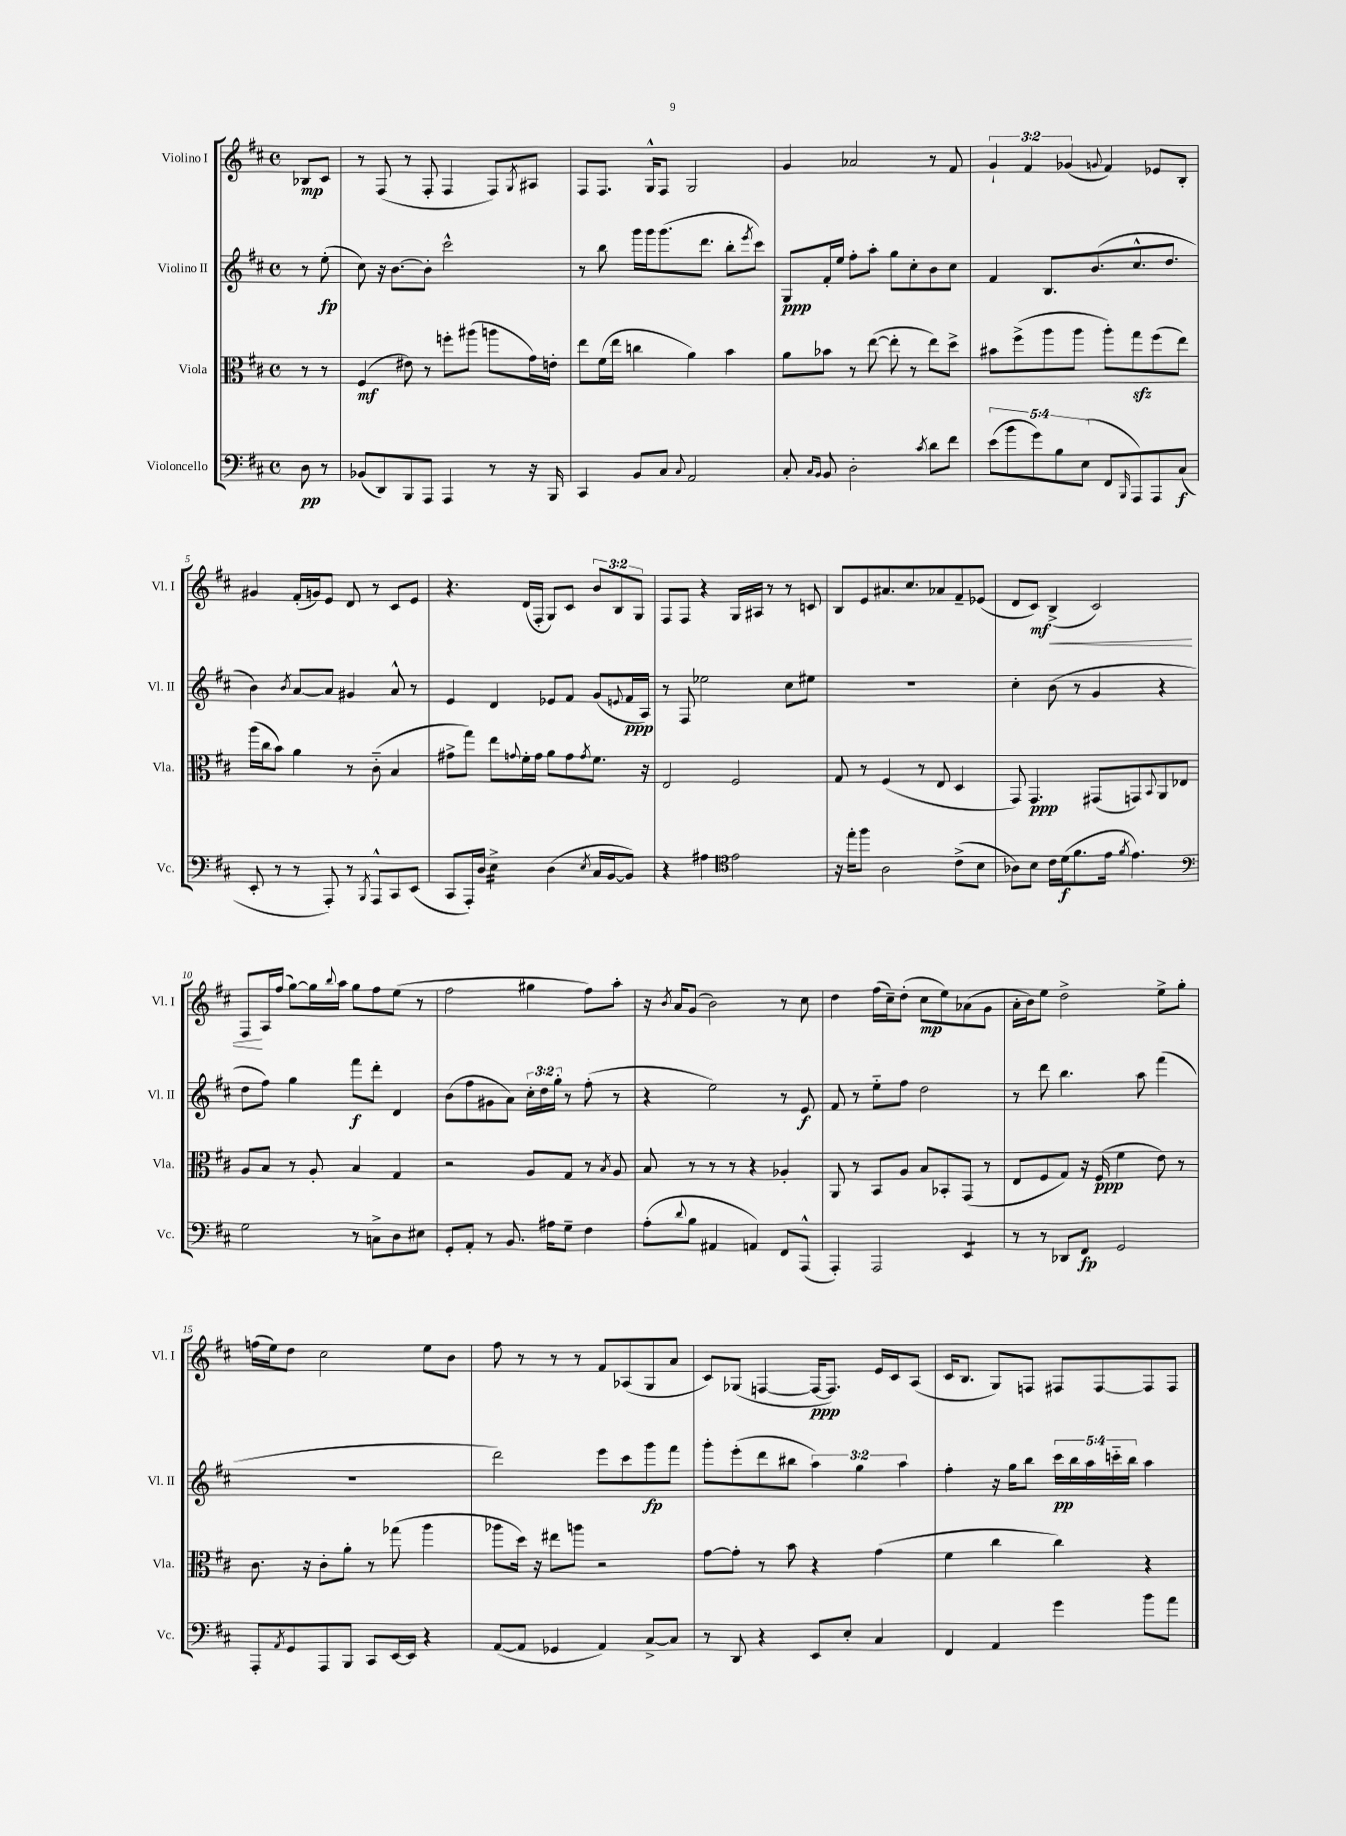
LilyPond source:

<<
\new StaffGroup <<
\new Staff = "s0" \with { instrumentName = "Violino I" shortInstrumentName = "Vl. I" } {
    \clef treble \key d \major \defaultTimeSignature \time 4/4 \override Staff.TupletNumber.text = #tuplet-number::calc-fraction-text \partial 4
    bes8\mp cis'8 |
    r8 fis8( r8 fis8-. fis4 fis8) \acciaccatura { g8 } ais8 |
    fis8 fis8. g16-^ fis8 g2 |
    g'4 aes'2 r8 fis'8 |
    \tuplet 3/2 { g'4-! fis'4 ges'4( } \appoggiatura { g'8 } fis'4) ees'8 b8-. |
    gis'4 fis'16-.( g'16) e'8 d'8 r8 cis'8 e'8 |
    r4. d'16( fis16-. g8) cis'8 \tuplet 3/2 { b'8 b8 g8 } |
    fis8 fis8 r4 g16 ais16 r8 r8 c'8 |
    b8 e'8 ais'8. cis''8. aes'8 fis'8-- ees'8( |
    d'8 cis'8\mf) b4->\<( cis'2) |
    fis8\! a16 fis''16( g''8~) g''16 \appoggiatura { b''8 } a''16 g''8 fis''8 e''8( r8 |
    fis''2 gis''4 fis''8) a''8-. |
    r16 \acciaccatura { b'8 } a'16 g'8( b'2) r8 cis''8 |
    d''4 fis''16( cis''16--) d''8-.( cis''8\mp e''8) aes'8( g'8 |
    a'16-. b'16) e''8 d''2-> e''8-> g''8-. |
    f''16( e''16) d''8 cis''2 e''8 b'8 |
    fis''8 r8 r8 r8 fis'8 aes8( g8 a'8 |
    cis'8) ges8( f4~ f16~\ppp f8.) e'16 cis'16 a8( |
    cis'16 b8. g8) f8 fis8 fis8~ fis8 fis8 \bar "|." |
}
\new Staff = "s1" \with { instrumentName = "Violino II" shortInstrumentName = "Vl. II" } {
    \clef treble \key d \major \defaultTimeSignature \time 4/4 \override Staff.TupletNumber.text = #tuplet-number::calc-fraction-text \partial 4
    r8 e''8-.\fp( |
    cis''8) r16 b'8.~ b'8-. cis'''2-^ |
    r8 b''8 g'''16 g'''16 g'''8.( d'''8. b''8-. \acciaccatura { e'''8 } cis'''8) |
    g8\ppp fis'16-. e''16 fis''8-. a''8-. g''8 cis''8-. b'8 cis''8 |
    fis'4 b8. b'8.( cis''8.-^ d''8. |
    b'4) \acciaccatura { b'8 } a'8~ a'8 gis'4 a'8-^ r8 |
    e'4 d'4 ees'8 fis'8 g'8( \appoggiatura { e'8 } fis'16\ppp a16) |
    r8 fis8 ees''2 cis''8 eis''8 |
    R1 |
    cis''4-. b'8( r8 g'4 r4 |
    d''8 fis''8) g''4 fis'''8\f d'''8-. d'4 |
    b'8( fis''8 gis'8 a'8) \tuplet 3/2 { cis''16-. d''16 g''16-. } r8 fis''8-.( r8 |
    r4 e''2) r8 e'8\f |
    fis'8 r8 e''8-_ fis''8 d''2 |
    r8 d'''8 b''4. a''8 fis'''4( |
    R1 |
    d'''2) e'''8 cis'''8 g'''8\fp fis'''8 |
    g'''8-. e'''8-.( d'''8 bis''8 \tuplet 3/2 { a''4) g''4 a''4 } |
    fis''4-. r16 g''16 b''8 \tuplet 5/4 { cis'''16\pp b''16 a''16 c'''16-_ b''16 } a''4 \bar "|." |
}
\new Staff = "s2" \with { instrumentName = "Viola" shortInstrumentName = "Vla." } {
    \clef alto \key d \major \defaultTimeSignature \time 4/4 \partial 4
    r8 r8 |
    fis4\mf( eis'8) r8 f''8-. ais''8( a''8 g'16) e'16-. |
    e''8 fis'16( e''16 c''4 a'4) b'4 |
    a'8 bes'8 r8 e''8~( e''8-. r8 e''8) d''8-> |
    bis'8 fis''8->( a''8 a''8 a''8-.) g''8\sfz fis''8( e''8) |
    a''16( cis''16 b'8) a'4 r8 cis'8-_( b4 |
    gis'8-> g''8) e''8 \appoggiatura { g'8 } fis'16-. g'16 a'8 g'8 \acciaccatura { g'8 } fis'8. r16 |
    e2 fis2 |
    g8 r8 fis4( r8 e8 d4 |
    g,8) g,4.\ppp gis,8( g,8) \appoggiatura { b,8 } a,8 ees8 |
    a8 b8 r8 a8-. b4 g4 |
    r2 a8 g8 r8 \acciaccatura { b8 } a8 |
    b8 r8 r8 r8 r4 aes4-. |
    a,8 r8 b,8 a8 b8 bes,8-. g,8( r8 |
    e8 fis8 g8) r16 fis16\ppp( fis'4 e'8) r8 |
    cis'8. r16 cis'8-. a'8-. r8 ges''8( a''4 |
    aes''8 d''16) r16 eis''8 a''8 r2 |
    g'8~ g'8-. r8 b'8 r4 g'4( |
    fis'4 cis''4 cis''4) r4 \bar "|." |
}
\new Staff = "s3" \with { instrumentName = "Violoncello" shortInstrumentName = "Vc." } {
    \clef bass \key d \major \defaultTimeSignature \time 4/4 \override Staff.TupletNumber.text = #tuplet-number::calc-fraction-text \partial 4
    d8\pp r8 |
    bes,8( d,8) b,,8 a,,8 a,,4 r8 r16 b,,16 |
    cis,4 b,8 cis8 \appoggiatura { cis8 } a,2 |
    cis8-. \grace { cis16 b,16 } b,8 d2-. \acciaccatura { cis'8 } d'8 fis'8 |
    \tuplet 5/4 { e'8( b'8 g'8) b8 e8( } fis,8 \grace { b,,16 } a,,8) a,,8 cis8\f( |
    e,8-. r8 r8 a,,8-.) r8 \acciaccatura { b,,8 } a,,8-^ cis,8 e,8( |
    cis,8 a,,16-.) d16 e4:16-> d4( \acciaccatura { e8 } cis16 b,16~ b,8) |
    r4 ais4 \clef tenor e'2 |
    r16 e''16-. fis''8 a2 cis'8->( b8 |
    aes8) b8 cis'16 d'16\f( fis'8. e'16 \acciaccatura { fis'8 } e'4.) |
    \clef bass g2 r8 c8-> d8 eis8 |
    g,8-. a,8-. r8 b,8. ais16 g8-- fis4 |
    a8-.( \appoggiatura { d'8 } b8 ais,4 a,4) fis,8 a,,8-^( |
    a,,4-.) a,,2 e,4:8 |
    r8 r8 des,8 fis,8\fp g,2 |
    a,,8-. \acciaccatura { a,8 } g,8 a,,8 b,,8 cis,8 e,16~ e,16 r4 |
    a,8~( a,8 ges,4 a,4) cis8~-> cis8 |
    r8 d,8 r4 e,8 e8-. cis4 |
    fis,4 a,4 g'4 b'8 a'8 \bar "|." |
}
>>
>>
